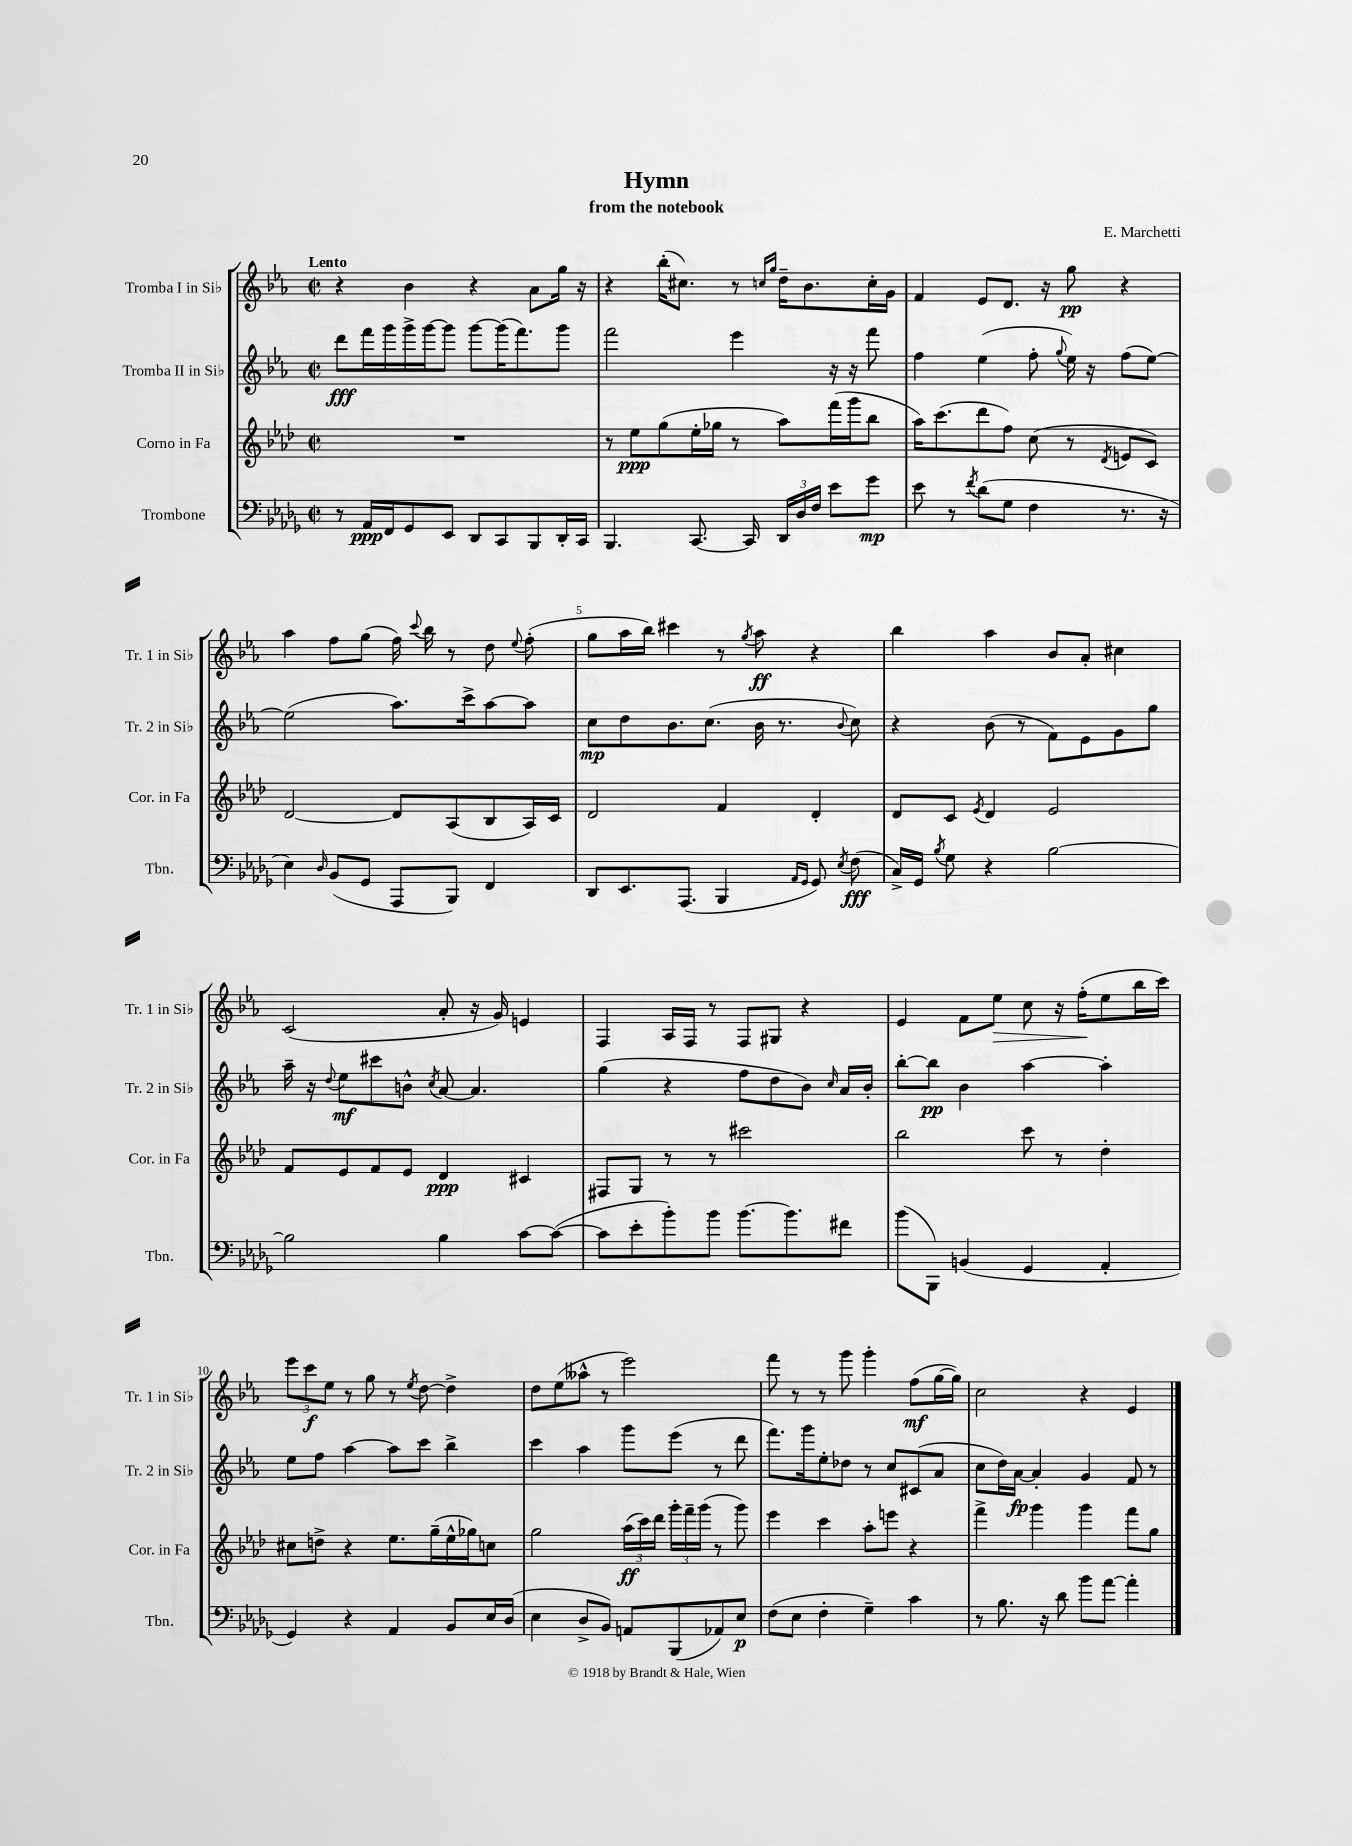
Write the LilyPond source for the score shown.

\header { title = "Hymn" composer = "E. Marchetti" subtitle = "from the notebook" }
<<
\new StaffGroup <<
\new Staff = "s0" \with { instrumentName = "Tromba I in Sib" shortInstrumentName = "Tr. 1 in Sib" } {
    \clef treble \key ees \major \defaultTimeSignature \time 2/2 \tempo "Lento"
    \autoBeamOff r4 bes'4 r4 aes'8[ g''16] r16 |
    r4 bes''16[-.( cis''8.]) r8 \grace { c''16[ g''16] } d''16[-- bes'8. c''16-. g'16] |
    f'4 ees'8[ d'8.] r16 g''8\pp r4 |
    aes''4 f''8[ g''8]( f''16) \appoggiatura { c'''8 } bes''16 r8 d''8 \appoggiatura { ees''8 } f''8-.( |
    g''8[ aes''16 bes''16]) cis'''4 r8 \acciaccatura { g''8 } aes''8\ff r4 |
    bes''4 aes''4 bes'8[ aes'8]-. cis''4 |
    c'2( aes'8-. r16 g'16) e'4 |
    f4 aes16[ f16] r8 f8[ gis8] r4 |
    ees'4 f'8[ ees''8]\> c''8 r16 f''16[-.\!( ees''8 bes''16 c'''16]) |
    \tuplet 3/2 { ees'''8[ c'''8\f ees''8] } r8 g''8 r8 \acciaccatura { ees''8 } d''8~ d''4-> |
    d''8[ ees''8( aeses''8]-^ r8 ees'''2) |
    f'''8 r8 r8 g'''8 g'''4-. f''8[\mf( g''16~ g''16]) |
    c''2 r4 ees'4 \bar "|." |
}
\new Staff = "s1" \with { instrumentName = "Tromba II in Sib" shortInstrumentName = "Tr. 2 in Sib" } {
    \clef treble \key ees \major \defaultTimeSignature \time 2/2
    \autoBeamOff d'''8[\fff f'''16 g'''16 g'''16-> g'''16~ g'''8] g'''8[~ g'''16( f'''8.) g'''8] |
    f'''2 ees'''4 r16 r16 f'''8 |
    f''4 ees''4( f''8-. \appoggiatura { g''8 } ees''16) r16 f''8[( ees''8]~) |
    ees''2( aes''8.[) c'''16-> aes''8~ aes''8] |
    c''8[\mp d''8 bes'8. c''8.]( bes'16 r8. \appoggiatura { bes'8 } c''8) |
    r4 bes'8( r8 f'8[) ees'8 g'8 g''8] |
    aes''16-- r16 \appoggiatura { d''8 } ees''8[\mf cis'''8 b'8]-^ \acciaccatura { c''8 } aes'8~ aes'4. |
    g''4( r4 f''8[ d''8 bes'8]) \grace { c''16 } aes'16[ bes'16]-. |
    bes''8[~-. bes''8]\pp bes'4 aes''4~ aes''4-. |
    ees''8[ f''8] aes''4~ aes''8[ c'''8] bes''4-> |
    c'''4 aes''4 g'''8[ ees'''8]( r8 d'''8 |
    f'''8.[) g'''16 ees''8-. des''8] r8 c''8[ cis'8( aes'8] |
    c''8[ d''16) aes'16]~\fp aes'4-. g'4 f'8 r8 \bar "|." |
}
\new Staff = "s2" \with { instrumentName = "Corno in Fa" shortInstrumentName = "Cor. in Fa" } {
    \clef treble \key aes \major \defaultTimeSignature \time 2/2
    \autoBeamOff R1 |
    r8 ees''8[\ppp g''8( ees''16-. ges''16] r8 aes''8[) f'''16( g'''16 bes''8] |
    aes''16[) c'''8.( des'''8 f''8]) c''8( r8 \acciaccatura { des'8 } e'8[ c'8]) |
    des'2~ des'8[ aes8( bes8 aes16) c'16] |
    des'2 f'4 des'4-. |
    des'8[ c'8] \acciaccatura { ees'8 } des'4 ees'2 |
    f'8[ ees'8 f'8 ees'8] des'4\ppp cis'4 |
    fis8[ g8] r8 r8 cis'''2 |
    bes''2 c'''8 r8 des''4-. |
    cis''8[ d''8]-> r4 ees''8.[ g''16--( ees''16-^ ges''16) c''8] |
    g''2 \tuplet 3/2 { aes''16[\ff( c'''16) des'''16] } \tuplet 3/2 { g'''16[-. f'''16-- g'''16]( } r8 g'''8) |
    ees'''4 c'''4 aes''8[-. e'''8] r4 |
    f'''4-> g'''4 g'''4 f'''8[ g''8] \bar "|." |
}
\new Staff = "s3" \with { instrumentName = "Trombone" shortInstrumentName = "Tbn." } {
    \clef bass \key des \major \defaultTimeSignature \time 2/2
    \autoBeamOff r8 aes,16[\ppp f,16 ges,8 ees,8] des,8[ c,8 bes,,8 des,16-. c,16] |
    bes,,4. c,8.~ c,16 \tuplet 3/2 { des,16[ des16 f16] } ees'8[ ges'8]\mp |
    ees'8 r8 \acciaccatura { f'8 } des'8[( ges8] f4 r8. r16 |
    ees4) \grace { des16 } bes,8[( ges,8] aes,,8[ bes,,8]) f,4 |
    des,8[ ees,8. aes,,8.]( bes,,4 \grace { aes,16[ ges,16] } ges,8) \acciaccatura { ees8 } f8\fff( |
    c16[->) ges,16] \acciaccatura { bes8 } ges8 r4 bes2~ |
    bes2 bes4 c'8[~ c'8]~( |
    c'8[ ees'8-. bes'8-.) bes'8] bes'8.[~ bes'8. fis'8] |
    bes'8[( bes,,8]) b,4( ges,4 aes,4-. |
    ges,4) r4 aes,4 bes,8[ ees16 des16]( |
    ees4 des8[-> bes,8]) a,8[ bes,,8( aes,8) ees8]\p |
    f8[( ees8] f4-. ges4--) c'4 |
    r8 bes8. r16 des'8 bes'8[ aes'8]~ aes'4-. \bar "|." |
}
>>
>>
\layout { \context { \Score \override BarNumber.break-visibility = ##(#f #t #t) barNumberVisibility = #(every-nth-bar-number-visible 5) } }
